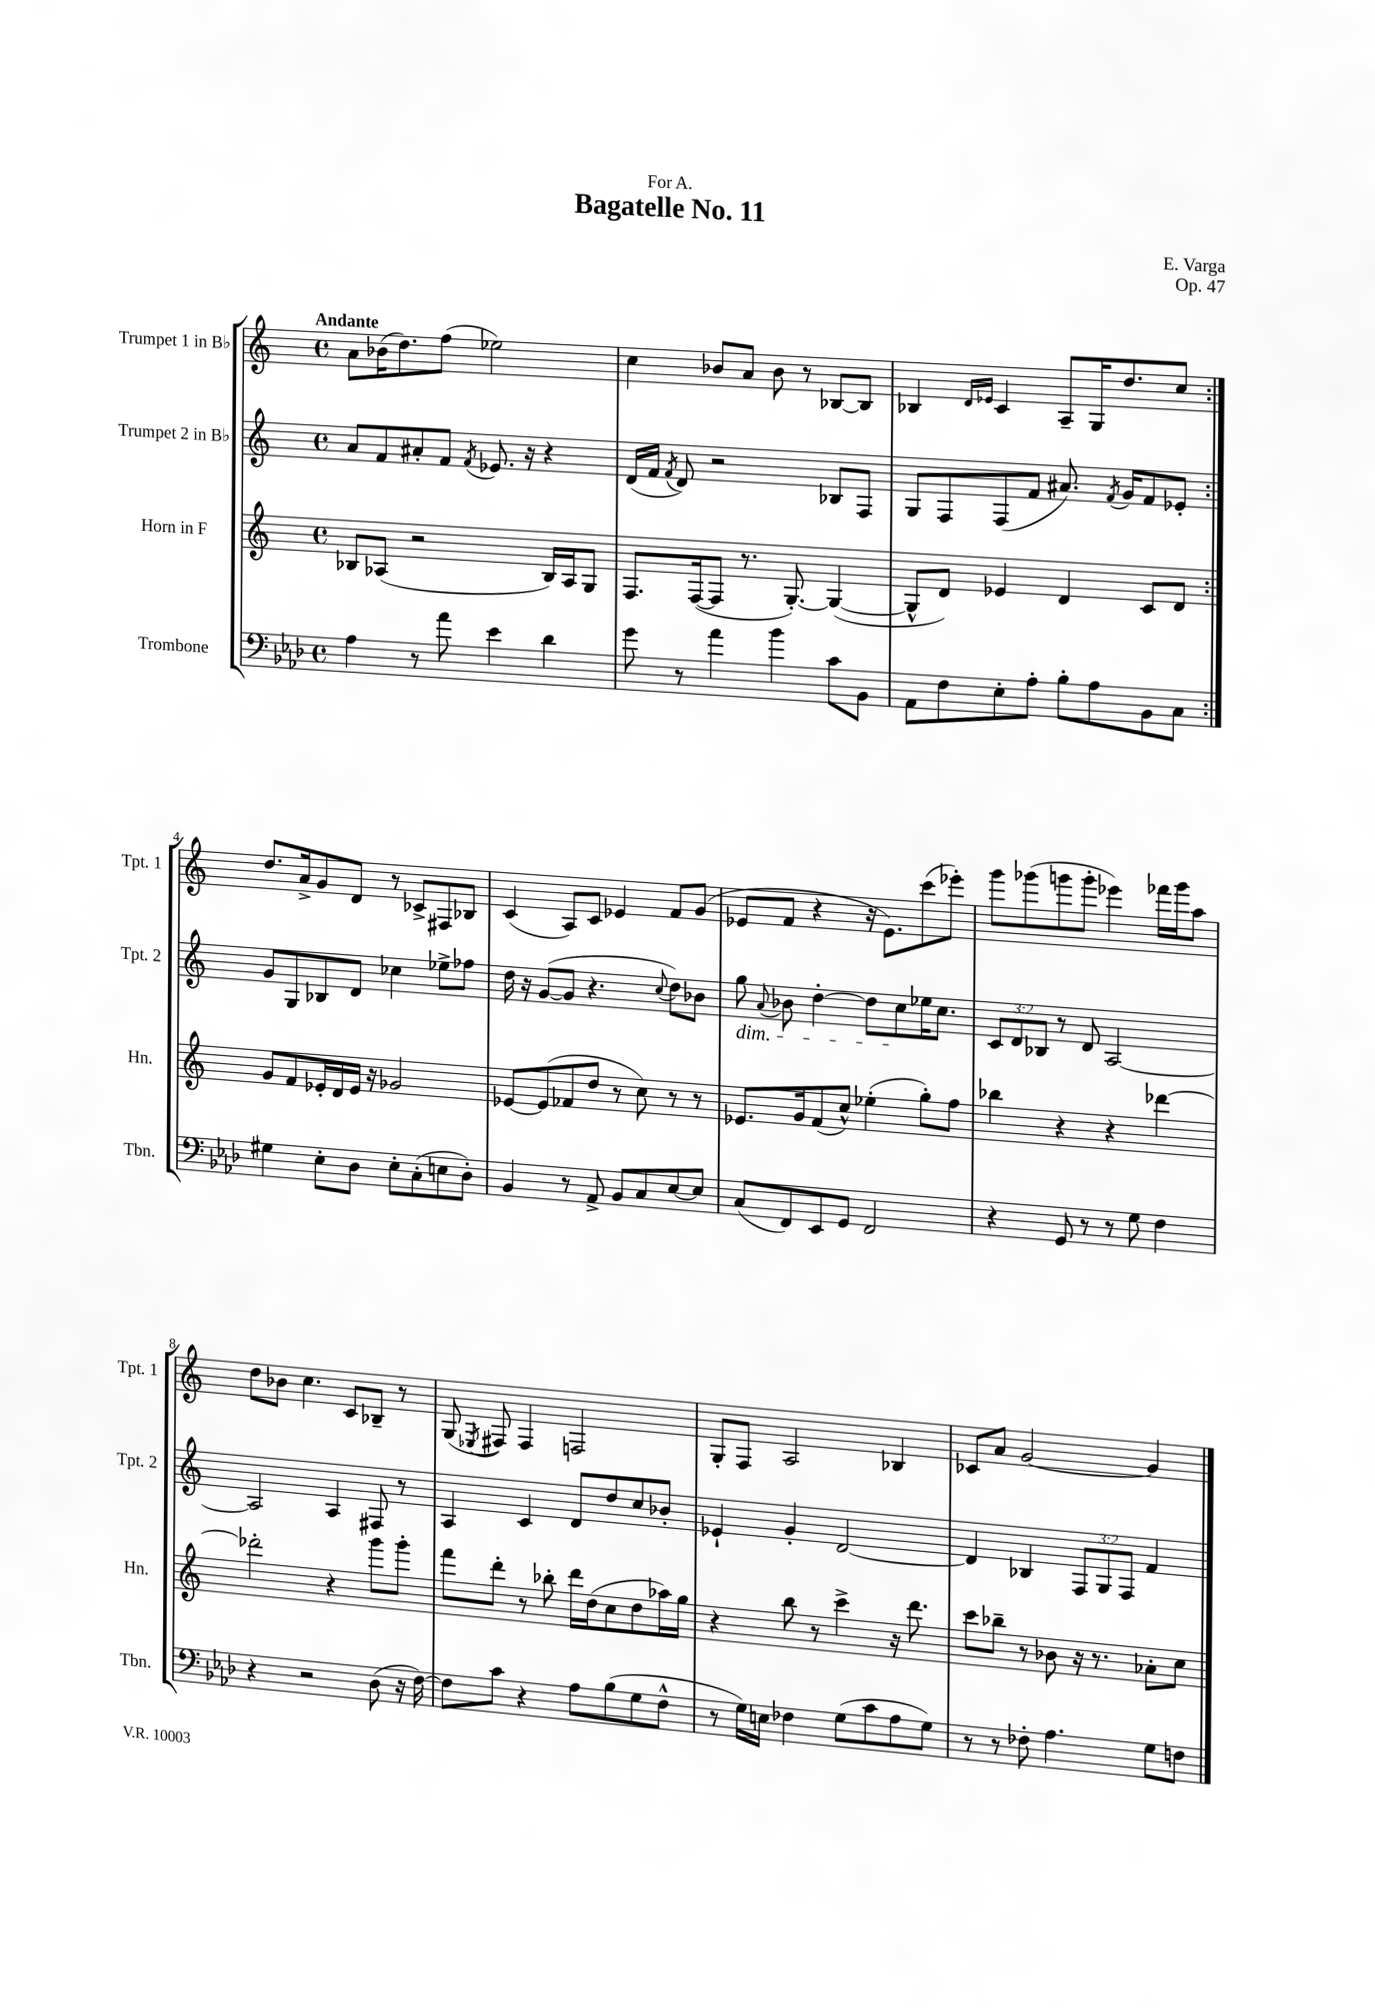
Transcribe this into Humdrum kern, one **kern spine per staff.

**kern	**kern	**kern	**kern
*staff4	*staff3	*staff2	*staff1
*clefF4	*clefG2	*clefG2	*clefG2
*k[b-e-a-d-]	*k[]	*k[]	*k[]
*M4/4	*M4/4	*M4/4	*M4/4
*met(c)	*met(c)	*met(c)	*met(c)
4A-\	8B-/L	8a/L	8a\L
.	(8A-/J	8f/	(16b-\K
.	.	.	8.dd\)
8r	2r	8a#'/	.
8a-\	.	8f/J	(8ff\J
.	.	8qf/	.
4e-\	.	8.e-/	2ee-\)
.	.	16r	.
4d-\	16B-/LL)	4r	.
.	16A-/J	.	.
.	8G/J	.	.
=	=	=	=
8g\	8.F/L	(16d/LL	4cc\
.	.	16f/JJ	.
.	.	8qf/	.
8r	.	8d/)	.
.	([16F/k	.	.
4a-\	8F/]J	2r	8b-/L
.	8.r	.	8a/J
4b-\	.	.	8b-\
.	[8.G'/)	.	.
.	.	.	8r
8c\L	(4G/_	8B-/L	[8B-/L
8BB-\J	.	8F/J	8B-/]J
=	=	=	=
8AA-\L	8G^^/]L	8G/L	4B-/
8F\	8d/J)	8F/	.
.	.	.	16qqd/LL
.	.	.	16qqe-/JJ
8E-'\	4e-/	(8F/	4c/
8A-'\J	.	8f/J	.
8B-'\L	4d/	8.a#/)	8A~/L
8A-\	.	.	16G/K
.	.	8qf/	.
.	.	16g/LK	8.dd/
8BB-\	8c/L	8f/	.
8C\J	8d/J	8e-'/J	8cc/J
=:|!	=:|!	=:|!	=:|!
4G#\	8g/L	8g/L	8.dd/L
.	8f/	8G/	.
.	.	.	16a^/k
8E-'\L	16e-'/L	8B-/	8g/
.	16d/	.	.
8D-\J	16e-/JJ	8d/J	8d/J
.	16r	.	.
8E-'\L	2g-/	4cc-\	8r
(8C'\	.	.	8c-^/L
8E\	.	8ee-^\L	8F#/
8D-'\J)	.	8ff-\J	8B-/J
=	=	=	=
4BB-/	[8e-/L	16dd\	(4c/
.	.	16r	.
.	(8e-/]	([8g/L	.
8r	8f-/	8g/]J	8A/L)
8AA-^/	8dd/J	4.r	8c/J
8BB-/L	8r	.	4e-/
8C/	8cc\)	.	.
.	.	8qqcc/	.
[8E-/	8r	8dd\L)	8f/L
8E-/]J	8r	8b-\J	(8g/J
=	=	=	=
(8C/L	8.e-/L	8gg\	8e-/L
.	.	8qqa/	.
8FF/)	.	8b-\	8f/J
.	16g/k	.	.
8EE-/	(8f/	[4dd'\	4r
8GG/J	8cc^^/J)	.	.
2FF/	(4ee-'\	8dd\]L	16r
.	.	.	8.e-\L)
.	.	8cc\	.
.	8gg'\L)	16ee-\K	(8ccc\
.	.	8.cc\J	.
.	8ff\J	.	8eee-'\J)
=	=	=	=
4r	4bb-\	12c/L	8ggg\L
.	.	12d/	.
.	.	.	(8ggg-\
.	.	12B-/J	.
8GG/	4r	8r	8ggg\
8r	.	8d/	8ggg'\J
8r	4r	[2A/	4eee-\)
8G\	.	.	.
4F\	[4ddd-\	.	16fff-\LL
.	.	.	16ggg\J
.	.	.	8aa\J
=	=	=	=
4r	2ddd-'\]	2A/]	8dd\L
.	.	.	8b-\J
2r	.	.	4.cc\
.	4r	4A/	.
.	.	.	8c/L
(8D-\	8ggg\L	8F#/	8B-~/J
16r	8ggg'\J	8r	8r
[16F\)	.	.	.
=	=	=	=
8F\]L	8fff\L	4A/	(8G/
.	.	.	8qE-/
8c\J	8ddd'\J	.	8F#/)
4r	8r	4c/	4F#/
.	8bb-'\	.	.
8A-\L	16ddd\LL	8d/L	2F/
.	(16dd\J	.	.
(8B-\	8cc\	8dd/	.
8G\	8dd\	8cc/	.
8F^^\J	16aa-\L)	8b-'/J	.
.	16gg\JJ	.	.
=	=	=	=
8r	4r	4e-`/	8G'/L
16G\LL)	.	.	8F/J
16E\JJ	.	.	.
4F-\	8bb\	4g'/	2A/
.	8r	.	.
(8G\L	4ccc^\	[2d/	.
8c\	.	.	.
8A-\	16r	.	4B-/
.	8.ddd\	.	.
8G\J)	.	.	.
=	=	=	=
8r	8ccc\L	4d/]	8c-/L
8r	8bb-~\J	.	8a/J
8F-'\	8r	4B-/	[2g/
4.A-\	8b-\	.	.
.	16r	12F/L	.
.	8.r	.	.
.	.	12G/	.
.	.	12F/J	.
8G\L	8a-'\L	4f/	4g/]
8F\J	8cc\J	.	.
==	==	==	==
*-	*-	*-	*-
